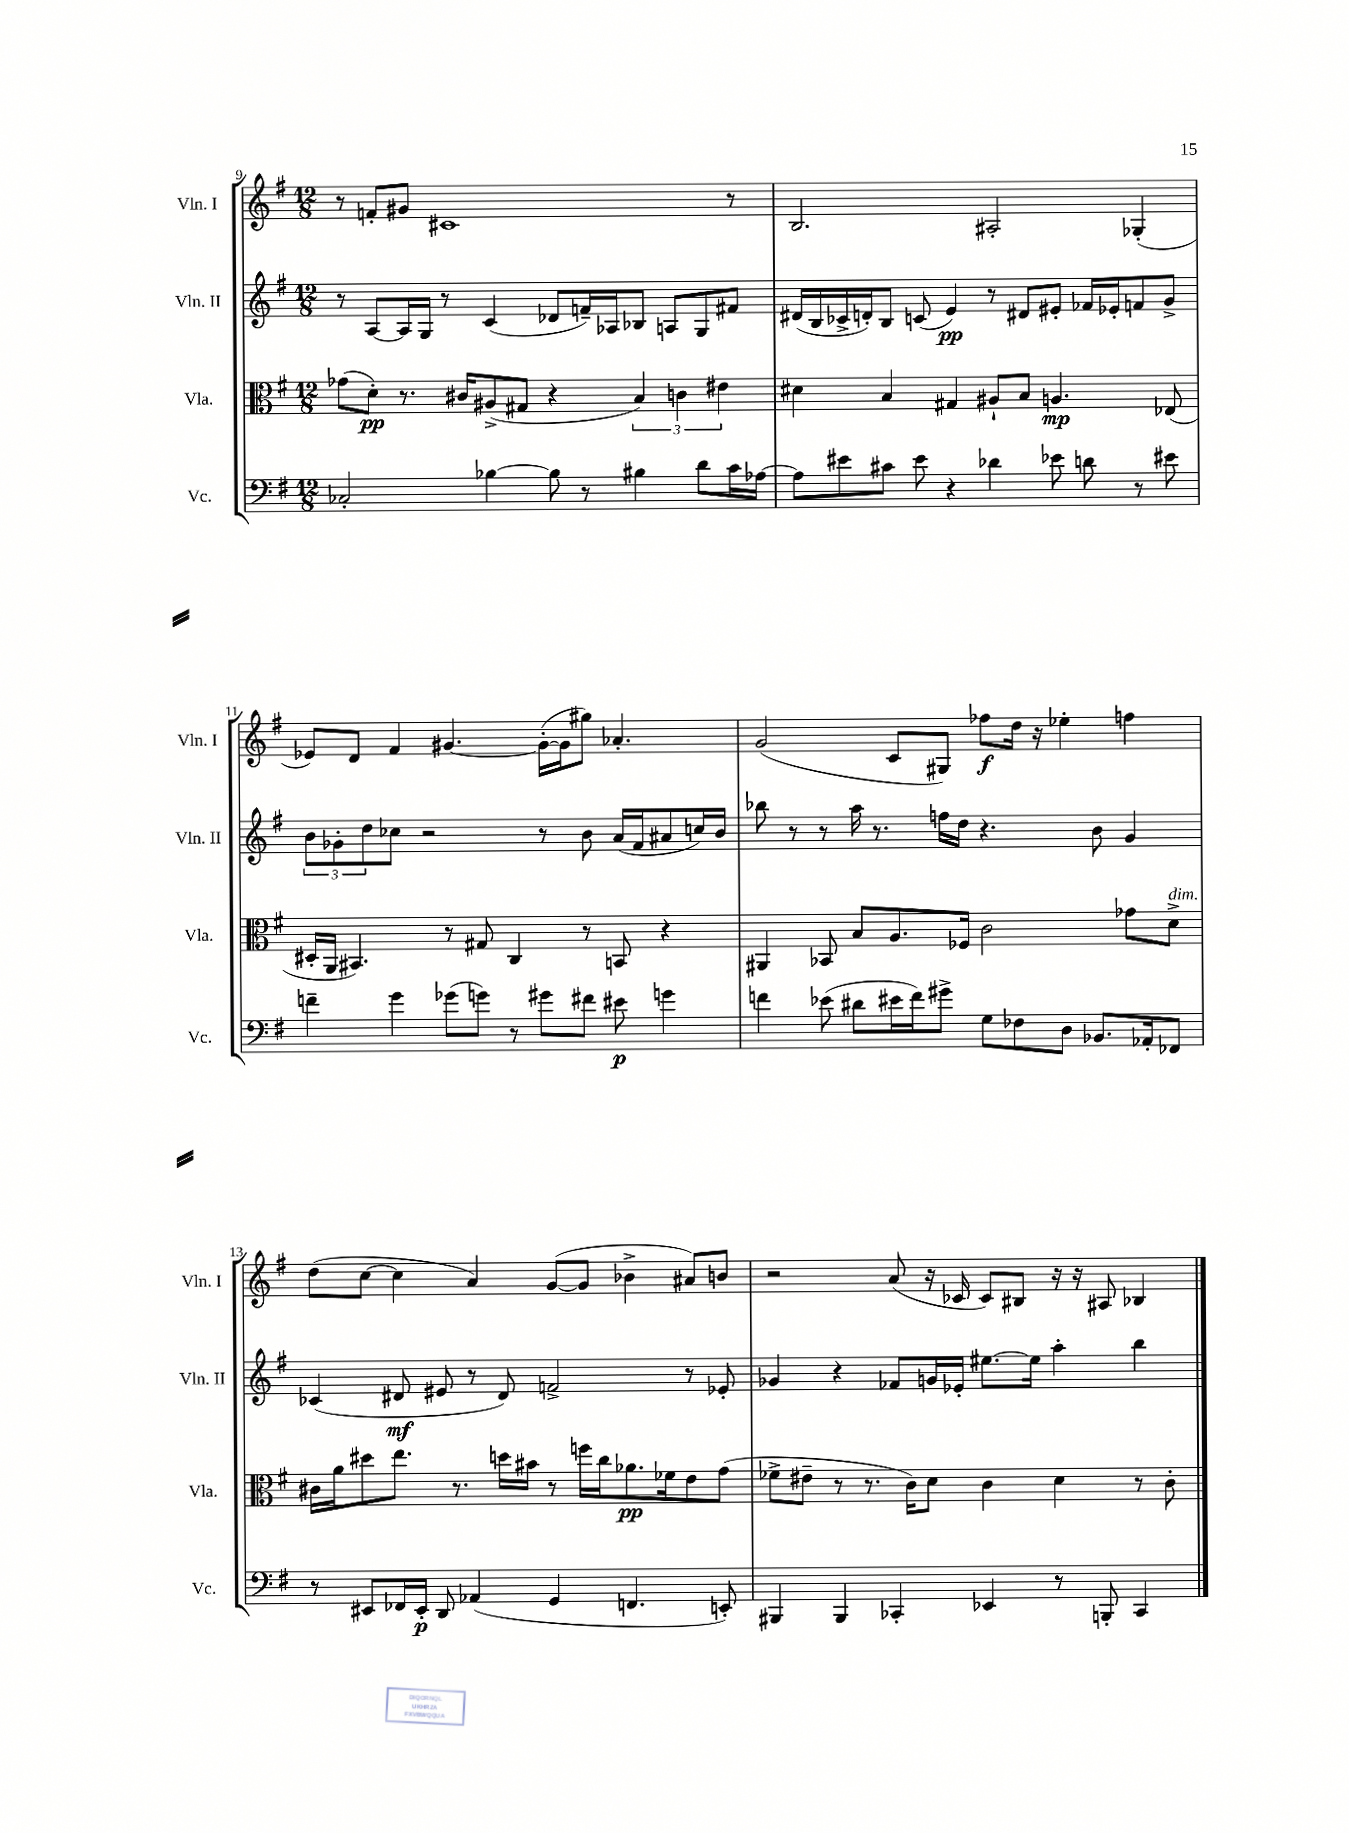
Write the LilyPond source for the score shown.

<<
\new StaffGroup <<
\new Staff = "s0" \with { instrumentName = "Vln. I" shortInstrumentName = "Vln. I" } {
    \clef treble \key g \major \numericTimeSignature \time 12/8
    r8 f'8-. gis'8 cis'1 r8 |
    b2. ais2-. ges4-.( |
    ees'8) d'8 fis'4 gis'4.~ gis'16~-.( gis'16 gis''8) aes'4.-. |
    g'2( c'8 gis8) fes''8\f d''16 r16 ees''4-. f''4 |
    d''8( c''8~ c''4 a'4) g'8~( g'8 bes'4-> ais'8) b'8 |
    r2 a'8( r16 ces'16 ces'8) bis8 r16 r16 ais8 bes4 \bar "|." |
}
\new Staff = "s1" \with { instrumentName = "Vln. II" shortInstrumentName = "Vln. II" } {
    \clef treble \key g \major \numericTimeSignature \time 12/8
    r8 a8~ a16 g16 r8 c'4( des'8 f'16--) aes16 bes8 a8 g8 fis'8 |
    dis'16( b16 ces'16-> d'16-.) b8 c'8( e'4\pp) r8 dis'8 eis'8-. fes'16 ees'16-. f'8 g'8-> |
    \tuplet 3/2 { b'8 ges'8-. d''8 } ces''8 r2 r8 b'8 a'16( fis'16 ais'8 c''16) b'16 |
    bes''8 r8 r8 a''16 r8. f''16 d''16 r4. b'8 g'4 |
    ces'4( dis'8\mf eis'8 r8 dis'8) f'2-> r8 ees'8-. |
    ges'4 r4 fes'8 g'16 ees'16-. eis''8.~ eis''16 a''4-. b''4 \bar "|." |
}
\new Staff = "s2" \with { instrumentName = "Vla." shortInstrumentName = "Vla." } {
    \clef alto \key g \major \numericTimeSignature \time 12/8
    ges'8( d'8-.\pp) r8. cis'16 ais8->( gis8 r4 \tuplet 3/2 { b4) c'4 eis'4 } |
    dis'4 b4 gis4 ais8-! b8 a4.\mp ees8( |
    dis16-. a,16 bis,4.) r8 gis8 c4 r8 b,8 r4 |
    ais,4 bes,8 b8 a8. fes16 c'2 ges'8 d'8->^\markup { \italic "dim." } |
    cis'16 a'16 dis''8 e''8. r8. d''16 bis'16 r8 f''16 c''16 aes'8.\pp fes'16 e'8 g'8( |
    fes'8-> eis'8-- r8 r8. c'16) d'8 c'4 d'4 r8 c'8-. \bar "|." |
}
\new Staff = "s3" \with { instrumentName = "Vc." shortInstrumentName = "Vc." } {
    \clef bass \key g \major \numericTimeSignature \time 12/8
    ces2-. bes4~ bes8 r8 bis4 d'8 c'16 aes16~ |
    aes8 eis'8 cis'8 eis'8 r4 des'4 ees'8 d'8 r8 eis'8 |
    f'4-- g'4 ges'8( g'8) r8 gis'8 fis'8 eis'8\p g'4 |
    f'4 ees'8( dis'8 eis'16 f'16) gis'8-> g8 fes8 d8 bes,8. aes,16-. fes,8 |
    r8 eis,8 fes,16 eis,16-.\p d,8 aes,4( g,4 f,4. e,8-.) |
    bis,,4 bis,,4 ces,4-. ees,4 r8 b,,8-. ces,4 \bar "|." |
}
>>
>>
\layout { \context { \Score currentBarNumber = #9 } }
